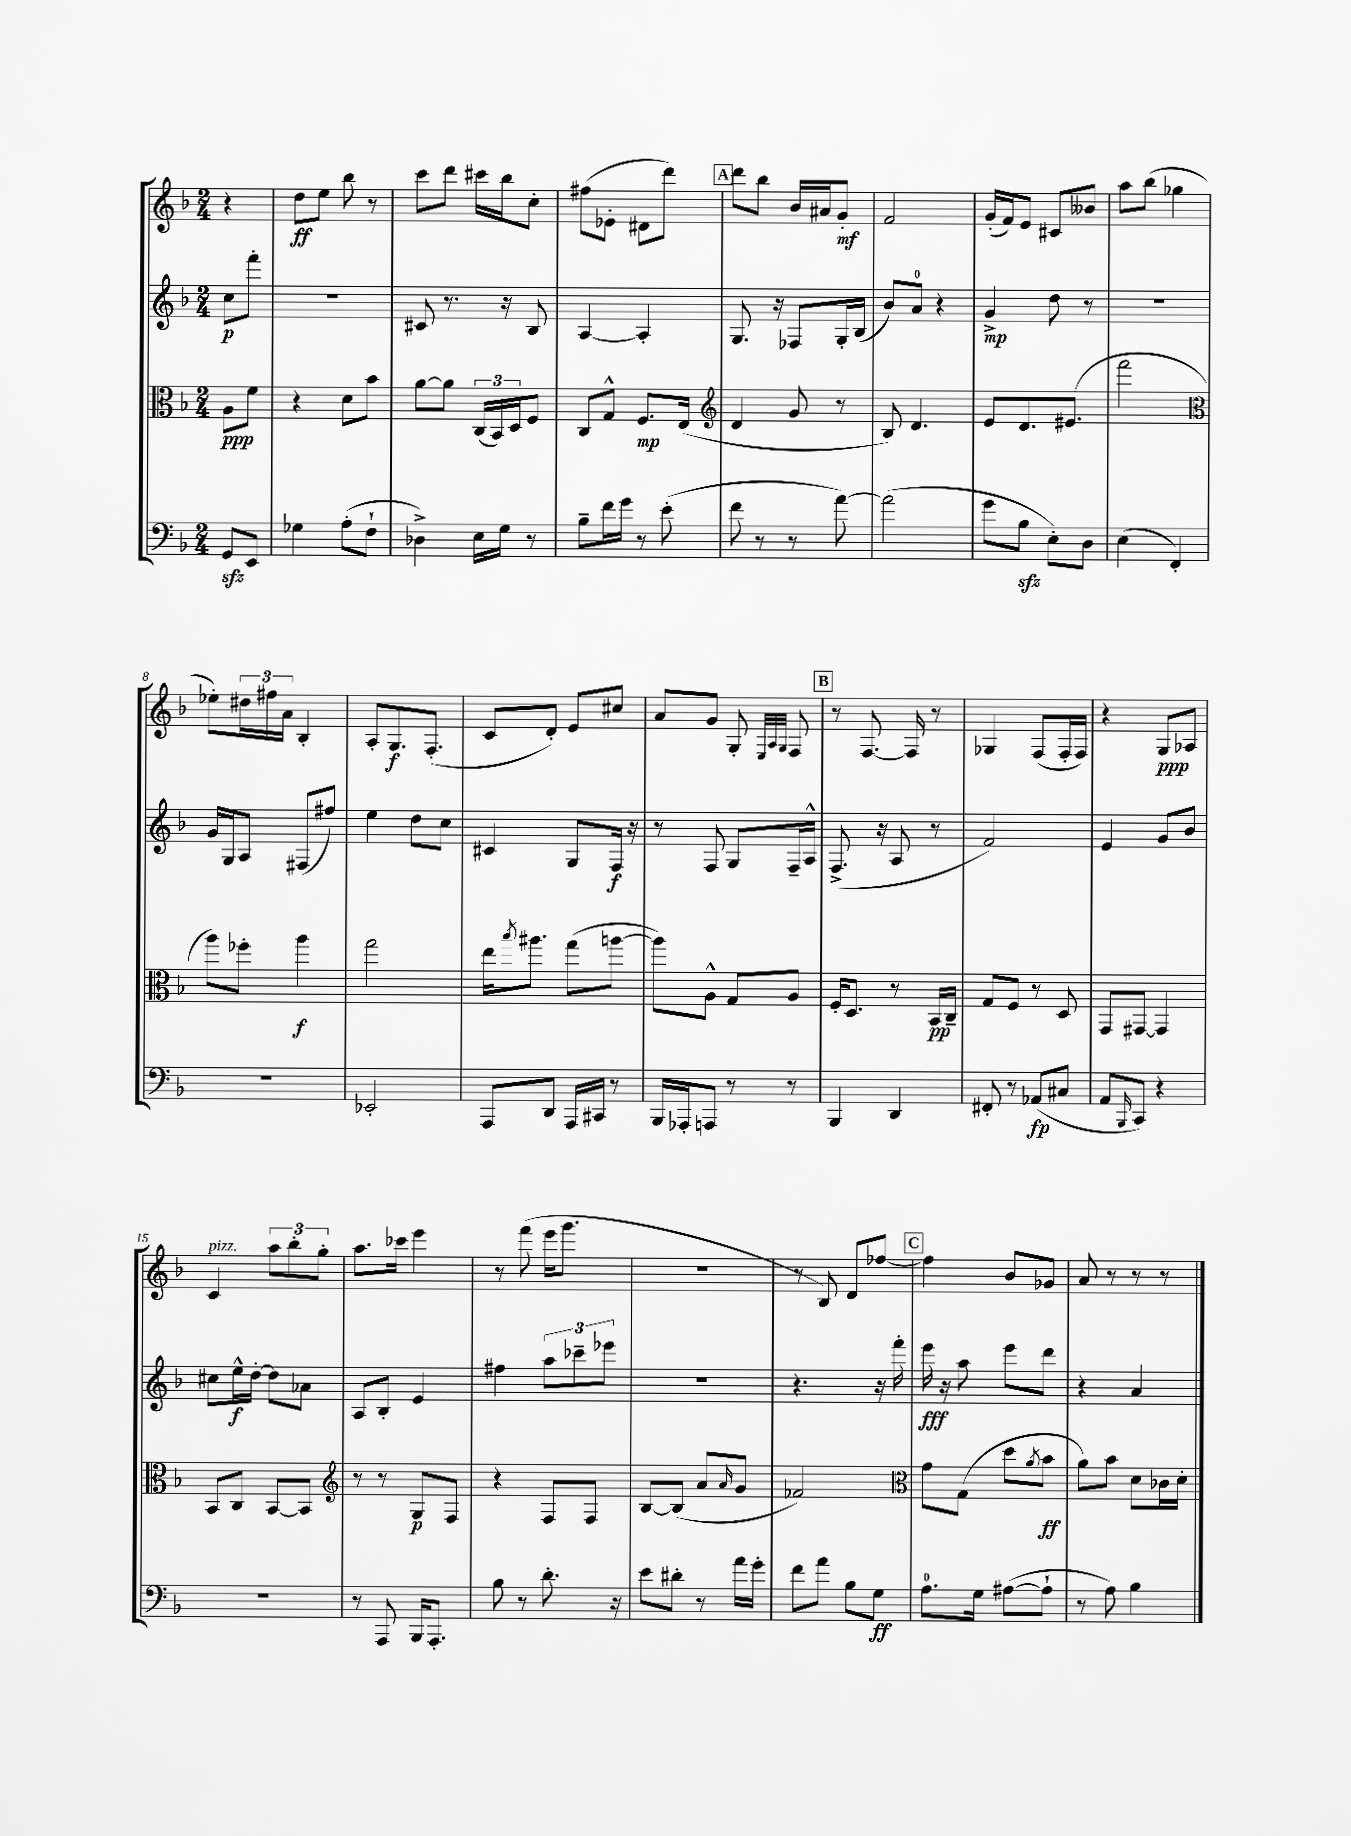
<<
\new StaffGroup <<
\new Staff = "s0" {
    \clef treble \key f \major \numericTimeSignature \time 2/4 \partial 4
    r4 |
    d''8\ff e''8 bes''8 r8 |
    c'''8 d'''8 cis'''16 bes''16 c''8-. |
    fis''8( ees'8-. dis'8 d'''8) |
    \mark \markup { \box "A" } d'''8 bes''8 bes'16 ais'16 g'8-.\mf |
    f'2 |
    g'16-.( f'16) e'8 cis'8 beses'8 |
    a''8 bes''8( ges''4 |
    ees''8-.) \tuplet 3/2 { dis''16 fis''16 a'16 } bes4-. |
    a8-. g8.\f f8.-.( |
    c'8 d'8-.) e'8 cis''8 |
    a'8 g'8 g8-. \grace { e32 a32 g32 } f8 |
    \mark \markup { \box "B" } r8 f8.~ f16 r8 |
    ges4 f8( f16-. f16) |
    r4 g8\ppp aes8 |
    c'4^\markup { \italic "pizz." } \tuplet 3/2 { a''8 bes''8-. g''8-. } |
    a''8. ces'''16 e'''4 |
    r8 f'''8( e'''16 g'''8. |
    R2 |
    r8 bes8) d'8 fes''8~ |
    \mark \markup { \box "C" } fes''4 bes'8 ges'8 |
    a'8 r8 r8 r8 \bar "|." |
}
\new Staff = "s1" {
    \clef treble \key f \major \numericTimeSignature \time 2/4 \partial 4
    c''8\p f'''8-. |
    R2 |
    cis'8 r8. r16 bes8 |
    a4~ a4-. |
    \mark \markup { \box "A" } g8. r16 fes8 g16-. bes16( |
    bes'8) a'8-0 r4 |
    g'4->\mp d''8 r8 |
    R2 |
    g'16 g16 a8 fis8( fis''8) |
    e''4 d''8 c''8 |
    cis'4 g8 f16\f r16 |
    r8 f8 g8 f16-- a16-^ |
    \mark \markup { \box "B" } f8.->( r16 a8 r8 |
    f'2) |
    e'4 g'8 bes'8 |
    cis''8 e''16-^\f d''16~-. d''8 aes'8 |
    a8 bes8-. e'4 |
    fis''4 \tuplet 3/2 { a''8 ces'''8-- ees'''8 } |
    R2 |
    r4. r16 f'''16-. |
    \mark \markup { \box "C" } e'''16\fff r16 a''8 e'''8 d'''8 |
    r4 a'4 \bar "|." |
}
\new Staff = "s2" {
    \clef alto \key f \major \numericTimeSignature \time 2/4 \partial 4
    a8\ppp f'8 |
    r4 d'8 bes'8 |
    a'8~ a'8 \tuplet 3/2 { c16( bes,16) d16 } f8 |
    c8 g8-^ f8.\mp e16( |
    \mark \markup { \box "A" } \clef treble d'4 g'8 r8 |
    bes8) d'4. |
    e'8 d'8. eis'8.( |
    f'''2 |
    \clef alto a''8) fes''8-. a''4\f |
    g''2 |
    e''16 \acciaccatura { bes''8 } ais''8. g''8( a''8~ |
    a''8) a8-^ g8 a8 |
    \mark \markup { \box "B" } f16-. d8. r8 bes,16\pp c16-- |
    g8 f8 r8 d8 |
    g,8 gis,8~ gis,4 |
    bes,8 c8 bes,8~ bes,8 |
    \clef treble r8 r8 g8\p f8 |
    r4 f8 f8 |
    bes8~ bes8( a'8 \grace { a'16 } g'8 |
    fes'2) |
    \mark \markup { \box "C" } \clef alto g'8 g8( d''8 \acciaccatura { a'8 } bes'8\ff |
    a'8) bes'8 d'8 ces'16 d'16-. \bar "|." |
}
\new Staff = "s3" {
    \clef bass \key f \major \numericTimeSignature \time 2/4 \partial 4
    g,8\sfz e,8 |
    ges4 a8-.( f8-! |
    des4->) e16 g16 r8 |
    bes8-- f'16 g'16 r8 e'8-.( |
    \mark \markup { \box "A" } f'8 r8 r8 a'8~) |
    a'2( |
    g'8 bes8\sfz e8-.) d8 |
    e4( f,4-.) |
    r2 |
    ees,2-. |
    a,,8 d,8 a,,16 cis,16 r8 |
    bes,,16 aes,,16-. a,,8 r8 r8 |
    \mark \markup { \box "B" } bes,,4 d,4 |
    fis,8-. r8 aes,8\fp( cis8 |
    a,8 \grace { bes,,16 } c,8) r4 |
    R2 |
    r8 a,,8 bes,,16 a,,8.-. |
    bes8 r8 d'8.-. r16 |
    e'8 dis'8-. r8 a'16 g'16-. |
    f'8 a'8 bes8 g8\ff |
    \mark \markup { \box "C" } a8.-0 g16 ais8~( ais8-! |
    r8 a8) bes4 \bar "|." |
}
>>
>>
